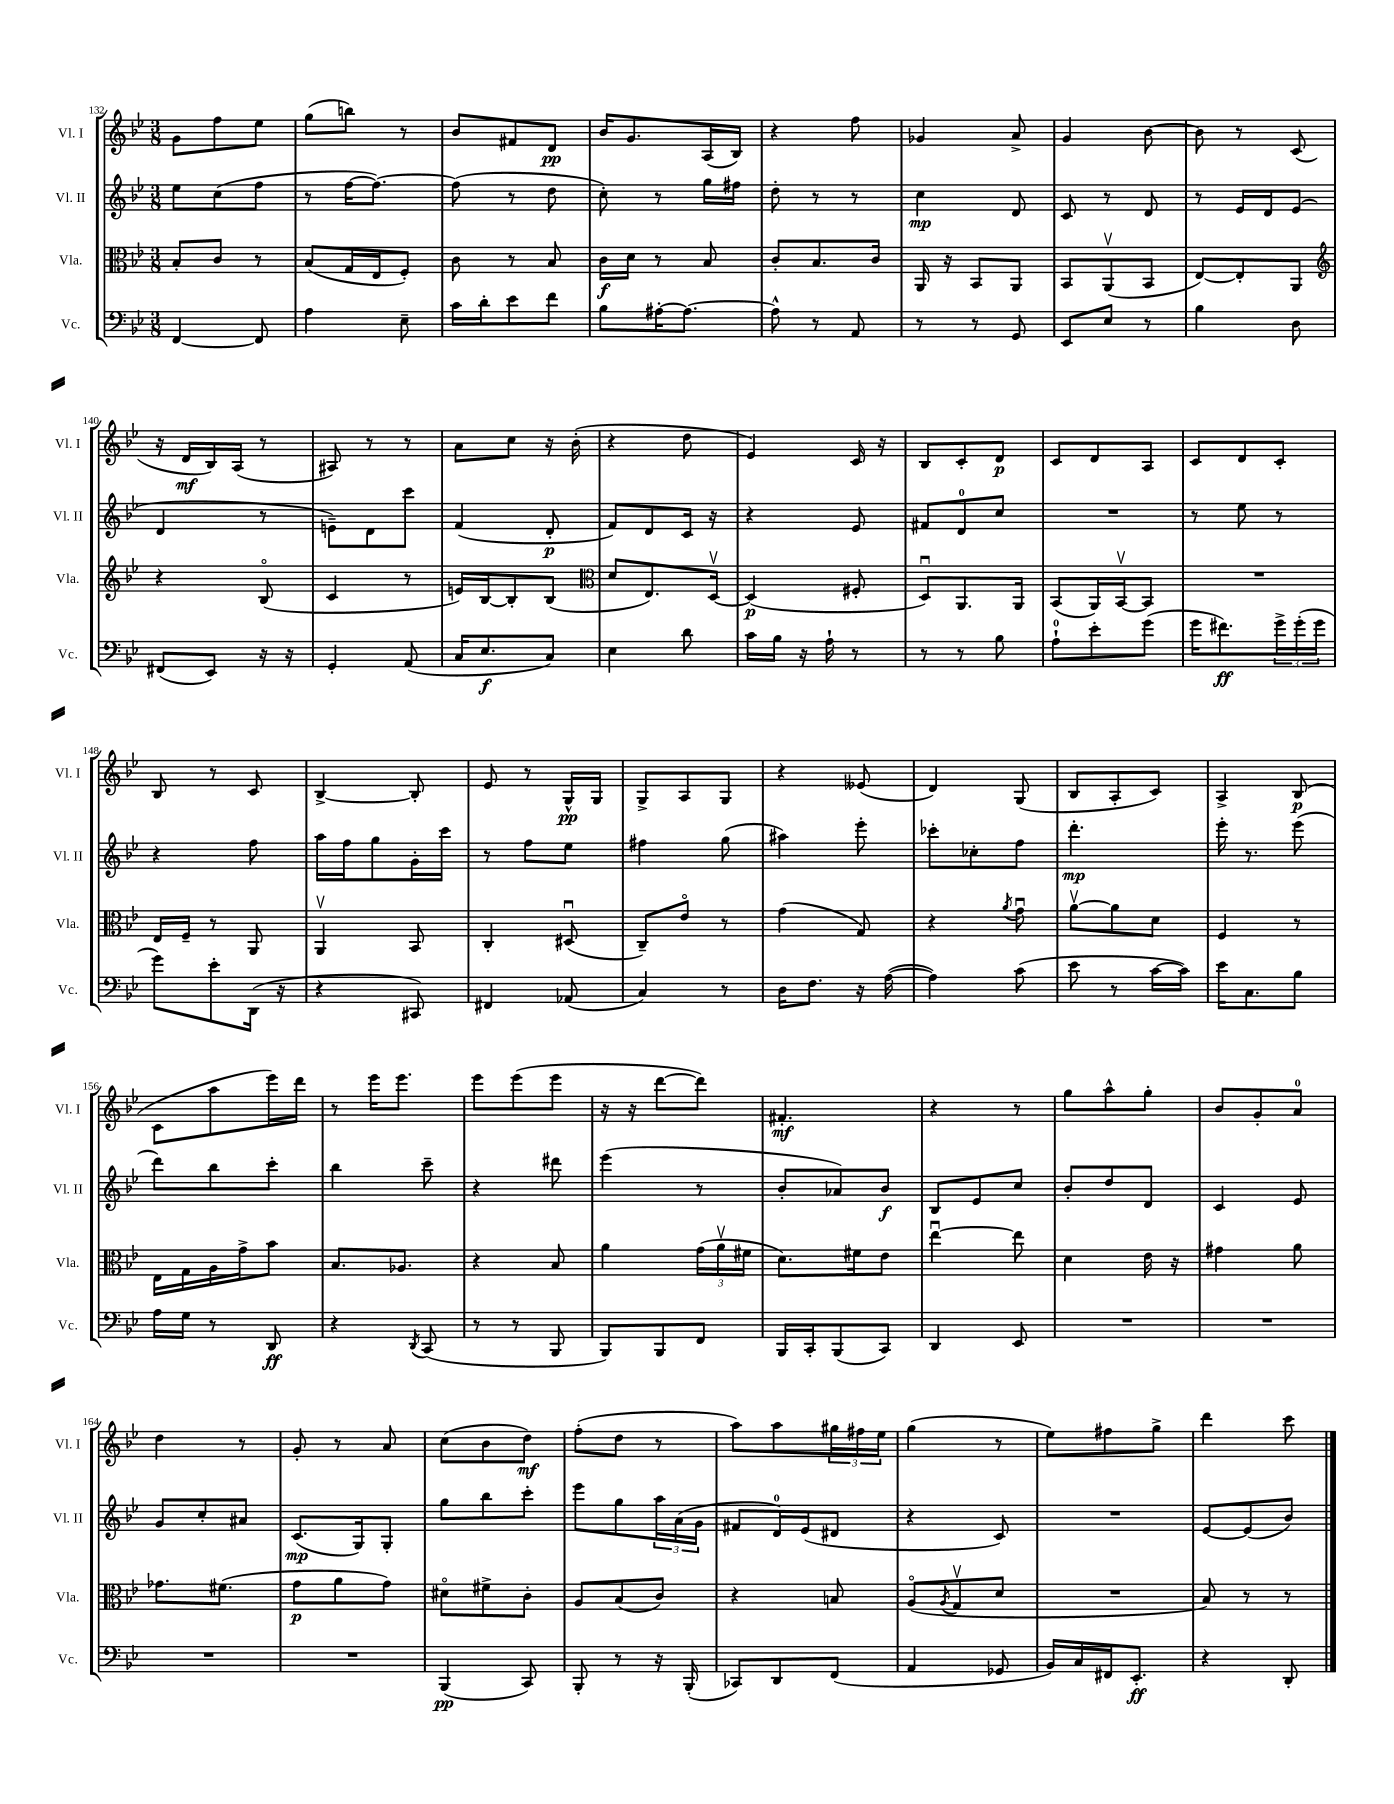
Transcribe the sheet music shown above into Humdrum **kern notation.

**kern	**kern	**kern	**kern
*staff4	*staff3	*staff2	*staff1
*clefF4	*clefC3	*clefG2	*clefG2
*k[b-e-]	*k[b-e-]	*k[b-e-]	*k[b-e-]
*M3/8	*M3/8	*M3/8	*M3/8
[4FF	8B-'	8ee-	8g
.	8c	(8cc	8ff
8FF]	8r	8ff	8ee-
=	=	=	=
4A	(8B-	8r	(8gg
.	16G	[16ff	8bb)
.	16E-	8.ff_)	.
8E-~	8F')	.	8r
=	=	=	=
16c	8c	(8ff]	8b-
16d'	.	.	.
8e-	8r	8r	8f#
8f	8B-	8dd	8d
=	=	=	=
8B-	16c	8cc')	16b-
.	16d	.	8.g
[16A#'	8r	8r	.
8.A#_	.	.	.
.	8B-	16gg	(16A
.	.	16ff#	16B-)
=	=	=	=
8A#^^]	8c'	8dd'	4r
8r	8.B-	8r	.
8AA	.	8r	8ff
.	16c	.	.
=	=	=	=
8r	16AA	4cc	4g-
.	16r	.	.
8r	8BB-	.	.
8GG	8AA	8d	8a^
=	=	=	=
8EE-	8BB-	8c	4g
8E-	(8AAv	8r	.
8r	8BB-	8d	[8b-
=	=	=	=
4B-	[8E-)	8r	8b-]
.	8E-']	16e-	8r
.	.	16d	.
8D	8AA	(8e-	(8c
=	=	=	=
*	*clefG2	*	*
(8FF#	4r	4d	16r
.	.	.	16d
8EE-)	.	.	16B-)
.	.	.	(16A
16r	(8B-o	8r	8r
16r	.	.	.
=	=	=	=
4GG'	4c	8e~)	8A#)
.	.	8d	8r
(8AA	8r	8ccc	8r
=	=	=	=
16C	16e)	(4f	8a
8.E-	[16B-	.	.
.	8B-']	.	8cc
8C)	(8B-	8d'	16r
.	.	.	(16b-'
=	=	=	=
*	*clefC3	*	*
4E-	8d	8f)	4r
.	8.E-)	8d	.
8d	.	16c	8dd
.	[16Dv	16r	.
=	=	=	=
16c	(4D]	4r	4e-)
16B-	.	.	.
16r	.	.	.
16A`	.	.	.
8r	8F#'	8e-	16c
.	.	.	16r
=	=	=	=
8r	8Du)	8f#	8B-
8r	8.AA	8d	8c'
8B-	.	8cc	8d
.	16AA	.	.
=	=	=	=
8A`	(8BB-	4.r	8c
8e-'	16AA)	.	8d
.	[16BB-v	.	.
(8g	8BB-]	.	8A
=	=	=	=
16g	4.r	8r	8c
8.f#)	.	.	.
.	.	8ee-	8d
24g^	.	8r	8c'
(24g'	.	.	.
24g	.	.	.
=	=	=	=
8g)	16E-	4r	8B-
.	16F~	.	.
8e-'	8r	.	8r
(16DD	8AA	8ff	8c
16r	.	.	.
=	=	=	=
4r	4AAv	16aa	[4B-^
.	.	16ff	.
.	.	8gg	.
8CC#)	8BB-	16g'	8B-']
.	.	16ccc	.
=	=	=	=
4FF#	4C'	8r	8e-
.	.	8ff	8r
(8AA-	(8D#u	8ee-	16G^^
.	.	.	16G
=	=	=	=
4C)	8C~)	4ff#	8G^
.	8e-o	.	8A
8r	8r	(8gg	8G
=	=	=	=
16D	(4g	4aa#)	4r
8.F	.	.	.
16r	8G)	8eee-'	(8e--
([16A	.	.	.
=	=	=	=
4A])	4r	8ccc-'	4d)
.	.	8cc-'	.
.	8qa	.	.
(8c	8gu	8ff	(8G
=	=	=	=
8e-	[8av	4.ddd'	8B-
8r	8a]	.	8A'
[16c	8d	.	8c)
16c])	.	.	.
=	=	=	=
16e-	4F	16eee-'	4A^
8.C	.	8.r	.
8B-	8r	(8eee-	(8B-
=	=	=	=
16A	16E-	8ddd)	8c
16G	16G	.	.
8r	16A	8bb-	8aa
.	16g^	.	.
8DD	8b-	8ccc'	16eee-)
.	.	.	16ddd
=	=	=	=
4r	8.B-	4bb-	8r
.	.	.	16eee-
.	8.A-	.	8.eee-
8qDD	.	.	.
(8CC	.	8ccc~	.
=	=	=	=
8r	4r	4r	8eee-
8r	.	.	(8eee-
8BBB-	8B-	8ddd#	8eee-
=	=	=	=
8BBB-)	4a	(4eee-	16r
.	.	.	16r
8BBB-	.	.	[8ddd
8FF	(24g	8r	8ddd])
.	24av	.	.
.	24f#	.	.
=	=	=	=
16BBB-	8.d)	8b-'	4.f#'
16CC'	.	.	.
(8BBB-	.	8a-)	.
.	16f#	.	.
8CC)	8e-	8b-	.
=	=	=	=
4DD	[4ee-u	8B-	4r
.	.	8e-	.
8EE-	8ee-]	8cc	8r
=	=	=	=
4.r	4d	8b-'	8gg
.	.	8dd	8aa^^
.	16e-	8d	8gg'
.	16r	.	.
=	=	=	=
4.r	4g#	4c	8b-
.	.	.	8g'
.	8a	8e-	8a
=	=	=	=
4.r	8.g-	8g	4dd
.	.	8cc'	.
.	(8.f#	.	.
.	.	8a#	8r
=	=	=	=
4.r	8g	(8.c	8g'
.	8a	.	8r
.	.	16G)	.
.	8g)	8G'	8a
=	=	=	=
(4BBB-	8d#o	8gg	(8cc
.	8f#^	8bb-	8b-
8CC)	8c'	8ccc'	8dd)
=	=	=	=
8BBB-'	8A	8eee-	(8ff'
8r	(8B-	8gg	8dd
16r	8c)	24aa	8r
.	.	(24a	.
(16BBB-'	.	.	.
.	.	24g	.
=	=	=	=
8CC-)	4r	8f#	8aa)
8DD	.	16d)	8aa
.	.	(16e-	.
(8FF	8B	8d#	24gg#
.	.	.	24ff#
.	.	.	24ee-
=	=	=	=
4AA	(8Ao	4r	(4gg
.	8qA	.	.
.	8Gv	.	.
8GG-	8d	8c)	8r
=	=	=	=
16BB-)	4.r	4.r	8ee-)
16C	.	.	.
16FF#	.	.	8ff#
8.EE-'	.	.	.
.	.	.	8gg^
=	=	=	=
4r	8B-)	[8e-	4ddd
.	8r	(8e-]	.
8DD'	8r	8b-)	8ccc
==	==	==	==
*-	*-	*-	*-
